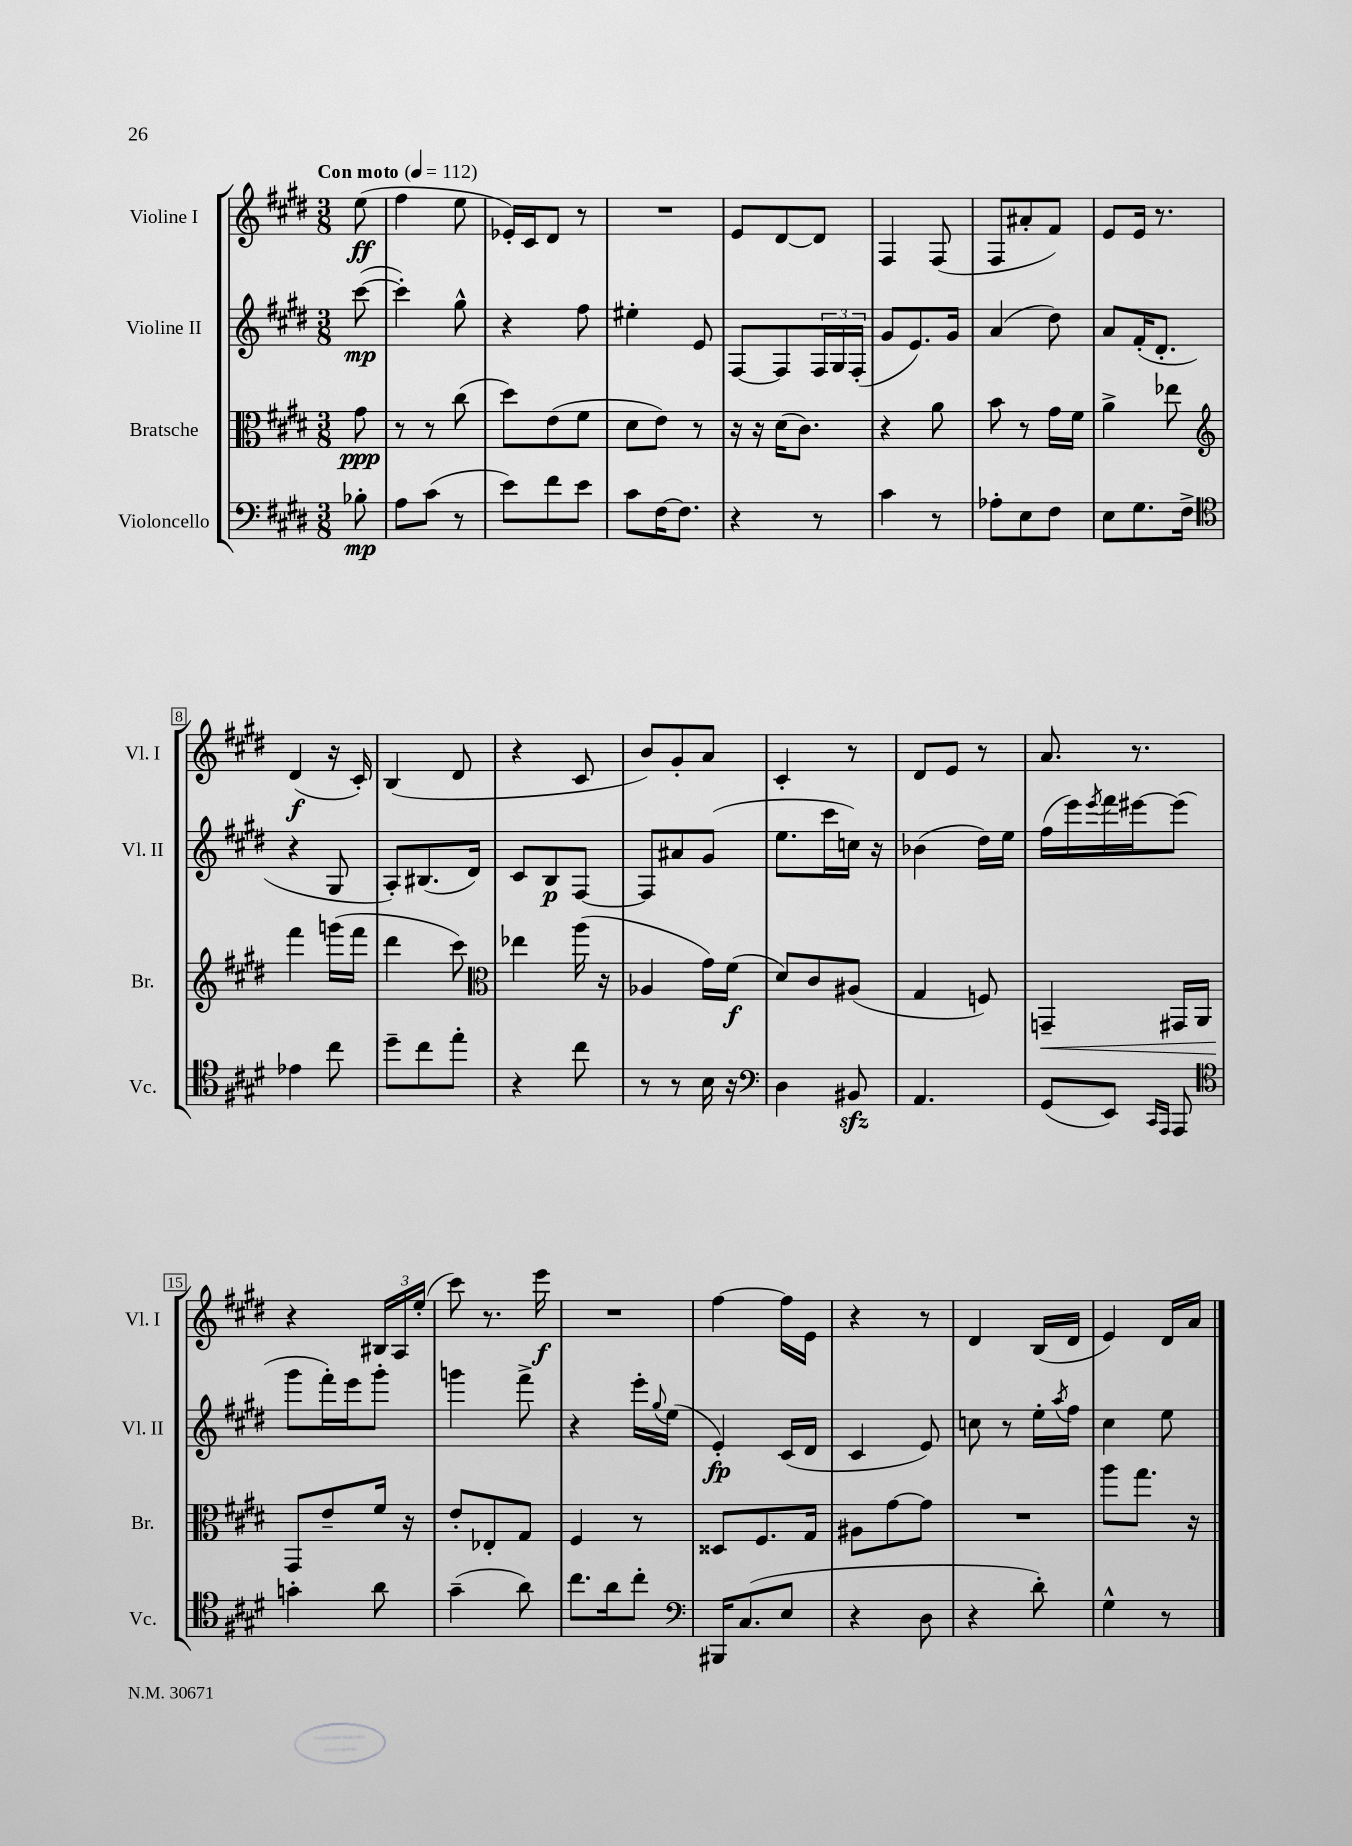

**kern	**dynam	**kern	**dynam	**kern	**dynam	**kern	**dynam
*part4	*part4	*part3	*part3	*part2	*part2	*part1	*part1
*staff4	*staff4	*staff3	*staff3	*staff2	*staff2	*staff1	*staff1
*I"Violoncello	*	*I"Bratsche	*	*I"Violine II	*	*I"Violine I	*
*I'Vc.	*	*I'Br.	*	*I'Vl. II	*	*I'Vl. I	*
*clefF4	*	*clefC3	*	*clefG2	*	*clefG2	*
*k[f#c#g#d#]	*	*k[f#c#g#d#]	*	*k[f#c#g#d#]	*	*k[f#c#g#d#]	*
*M3/8	*	*M3/8	*	*M3/8	*	*M3/8	*
*MM112	*	*MM112	*	*MM112	*	*MM112	*
=	=	=	=	=	=	=	=
!	!	!	!	!	!	!LO:TX:a:B:t=Con moto	!
8B-X'\	mp	8g#\	ppp	([8ccc#\	mp	(8ee\	ff
=1	=1	=1	=1	=1	=1	=1	=1
8A\L	.	8r	.	4ccc#'\])	.	4ff#\	.
(8c#\J	.	8r	.	.	.	.	.
8r	.	(8cc#\	.	8gg#^^\	.	8ee\	.
=2	=2	=2	=2	=2	=2	=2	=2
8e\L)	.	8dd#\L)	.	4r	.	16e-X'/LL)	.
.	.	.	.	.	.	16c#/J	.
8f#\	.	(8e\	.	.	.	8d#/J	.
8e\J	.	8f#\J	.	8ff#\	.	8r	.
=3	=3	=3	=3	=3	=3	=3	=3
8c#\L	.	8d#\L	.	4ee#X'\	.	4.r	.
[16F#\K	.	8e\J)	.	.	.	.	.
8.F#\J]	.	.	.	.	.	.	.
.	.	8r	.	8e/	.	.	.
=4	=4	=4	=4	=4	=4	=4	=4
4r	.	16r	.	[8F#/L	.	8e/L	.
.	.	16r	.	.	.	.	.
.	.	(16d#\KL	.	8F#/]	.	[8d#/	.
.	.	8.c#\J)	.	.	.	.	.
8r	.	.	.	24F#/L	.	8d#/J]	.
.	.	.	.	24G#/	.	.	.
.	.	.	.	(24F#'/JJ	.	.	.
=5	=5	=5	=5	=5	=5	=5	=5
4c#\	.	4r	.	8g#/L	.	4F#/	.
.	.	.	.	8.e/)	.	.	.
8r	.	8a\	.	.	.	(8F#/	.
.	.	.	.	16g#/Jk	.	.	.
=6	=6	=6	=6	=6	=6	=6	=6
8A-X'\L	.	8b\	.	(4a/	.	8F#/L	.
8E\	.	8r	.	.	.	8a#X'/	.
8F#\J	.	16g#\LL	.	8dd#\)	.	8f#/J)	.
.	.	16f#\JJ	.	.	.	.	.
=7	=7	=7	=7	=7	=7	=7	=7
8E\L	.	4a^\	.	8a/L	.	8e/L	.
8.G#\	.	.	.	(16f#'/K	.	16e/Jk	.
.	.	.	.	8.d#'/J	.	8.r	.
.	.	8ee-X\	.	.	.	.	.
16F#^\Jk	.	.	.	.	.	.	.
!!LO:LB:g=z
=8	=8	=8	=8	=8	=8	=8	=8
*clefC4	*	*clefG2	*	*	*	*	*
4e-X\	.	4fff#\	.	4r	.	(4d#/	f
8cc#\	.	(16gggn\LL	.	8G#/	.	16r	.
.	.	16fff#\JJ	.	.	.	16c#'/)	.
=9	=9	=9	=9	=9	=9	=9	=9
8dd#~\L	.	4ddd#\	.	8A'/L)	.	(4B/	.
8cc#\	.	.	.	(8.B#X/	.	.	.
8ee'\J	.	8ccc#\)	.	.	.	8d#/	.
.	.	.	.	16d#/Jk)	.	.	.
=10	=10	=10	=10	=10	=10	=10	=10
*	*	*clefC3	*	*	*	*	*
4r	.	4ee-X\	.	8c#/L	.	4r	.
.	.	.	.	8B/	p	.	.
8cc#\	.	(16aa\	.	[8F#/J	.	8c#/	.
.	.	16r	.	.	.	.	.
=11	=11	=11	=11	=11	=11	=11	=11
8r	.	4A-X/	.	8F#/L]	.	8b/L)	.
8r	.	.	.	8a#X/	.	8g#'/	.
16B\	.	16g#\LL)	.	(8g#/J	.	8a/J	.
16r	.	(16f#\JJ	f	.	.	.	.
=12	=12	=12	=12	=12	=12	=12	=12
*clefF4	*	*	*	*	*	*	*
4D#\	.	8d#/L)	.	8.ee\L	.	4c#'/	.
.	.	8c#/	.	.	.	.	.
.	.	.	.	16ccc#\L	.	.	.
8BB#Xzz/	.	(8A#X/J	.	16ccn\JJ)	.	8r	.
.	.	.	.	16r	.	.	.
=13	=13	=13	=13	=13	=13	=13	=13
4.AA/	.	4G#/	.	(4b-X\	.	8d#/L	.
.	.	.	.	.	.	8e/J	.
.	.	8Fn/)	.	16dd#\LL)	.	8r	.
.	.	.	.	16ee\JJ	.	.	.
=14	=14	=14	=14	=14	=14	=14	=14
!	!	!	!LO:HP:b	!	!	!	!
(8GG#/L	.	4GGn~/	<	(16ff#\LL	.	8.a/	.
.	.	.	.	16eee\)	.	.	.
.	.	.	.	8qeee/	.	.	.
8EE/J)	.	.	.	16fff#\	.	.	.
.	.	.	.	[16eee#X\J	.	8.r	.
16qqCC#/LL	.	.	.	.	.	.	.
16qqAAA/JJ	.	.	.	.	.	.	.
8AAA/	.	16GG#X/LL	.	(8eee#\J]	.	.	.
.	.	16AA/JJ	.	.	.	.	.
!!LO:LB:g=z
=15	=15	=15	=15	=15	=15	=15	=15
*clefC4	*	*	*	*	*	*	*
4gn'\	.	8GG#/L	.	8ggg#\L	.	4r	.
.	.	8e~/	[	16fff#'\L)	.	.	.
.	.	.	.	16eee\J	.	.	.
8a\	.	16f#/Jk	.	8ggg#'\J	.	24B#X/LL	.
.	.	.	.	.	.	24A/	.
.	.	16r	.	.	.	.	.
.	.	.	.	.	.	(24ee'/JJ	.
=16	=16	=16	=16	=16	=16	=16	=16
(4g#~\	.	8e'/L	.	4gggn\	.	8ccc#\)	.
.	.	8E-X'/	.	.	.	8.r	.
8a\)	.	8G#/J	.	8fff#^\	.	.	.
.	.	.	.	.	.	16eee\	f
=17	=17	=17	=17	=17	=17	=17	=17
8.cc#\L	.	4F#/	.	4r	.	4.r	.
16a\k	.	.	.	.	.	.	.
8cc#'\J	.	8r	.	16eee'\LL	.	.	.
.	.	.	.	8qqgg#/	.	.	.
.	.	.	.	(16ee\JJ	.	.	.
=18	=18	=18	=18	=18	=18	=18	=18
*clefF4	*	*	*	*	*	*	*
16BBB#X/KL	.	8D##X/L	.	4e'/)	fp	[4ff#\	.
(8.C#/	.	.	.	.	.	.	.
.	.	8.F#/	.	.	.	.	.
8E/J	.	.	.	(16c#/LL	.	16ff#\LL]	.
.	.	16G#/Jk	.	16d#/JJ	.	16e\JJ	.
=19	=19	=19	=19	=19	=19	=19	=19
4r	.	8A#X\L	.	4c#/	.	4r	.
.	.	[8g#\	.	.	.	.	.
8D#\	.	8g#\J]	.	8e/)	.	8r	.
=20	=20	=20	=20	=20	=20	=20	=20
4r	.	4.r	.	8ccn\	.	4d#/	.
.	.	.	.	8r	.	.	.
8d#'\)	.	.	.	16ee'\LL	.	(16B/LL	.
.	.	.	.	8qaa/	.	.	.
.	.	.	.	16ff#\JJ	.	16d#/JJ	.
=21	=21	=21	=21	=21	=21	=21	=21
4G#^^\	.	8aa\L	.	4cc#\	.	4e/)	.
.	.	8.gg#\J	.	.	.	.	.
8r	.	.	.	8ee\	.	16d#/LL	.
.	.	16r	.	.	.	16a/JJ	.
==	==	==	==	==	==	==	==
*-	*-	*-	*-	*-	*-	*-	*-
